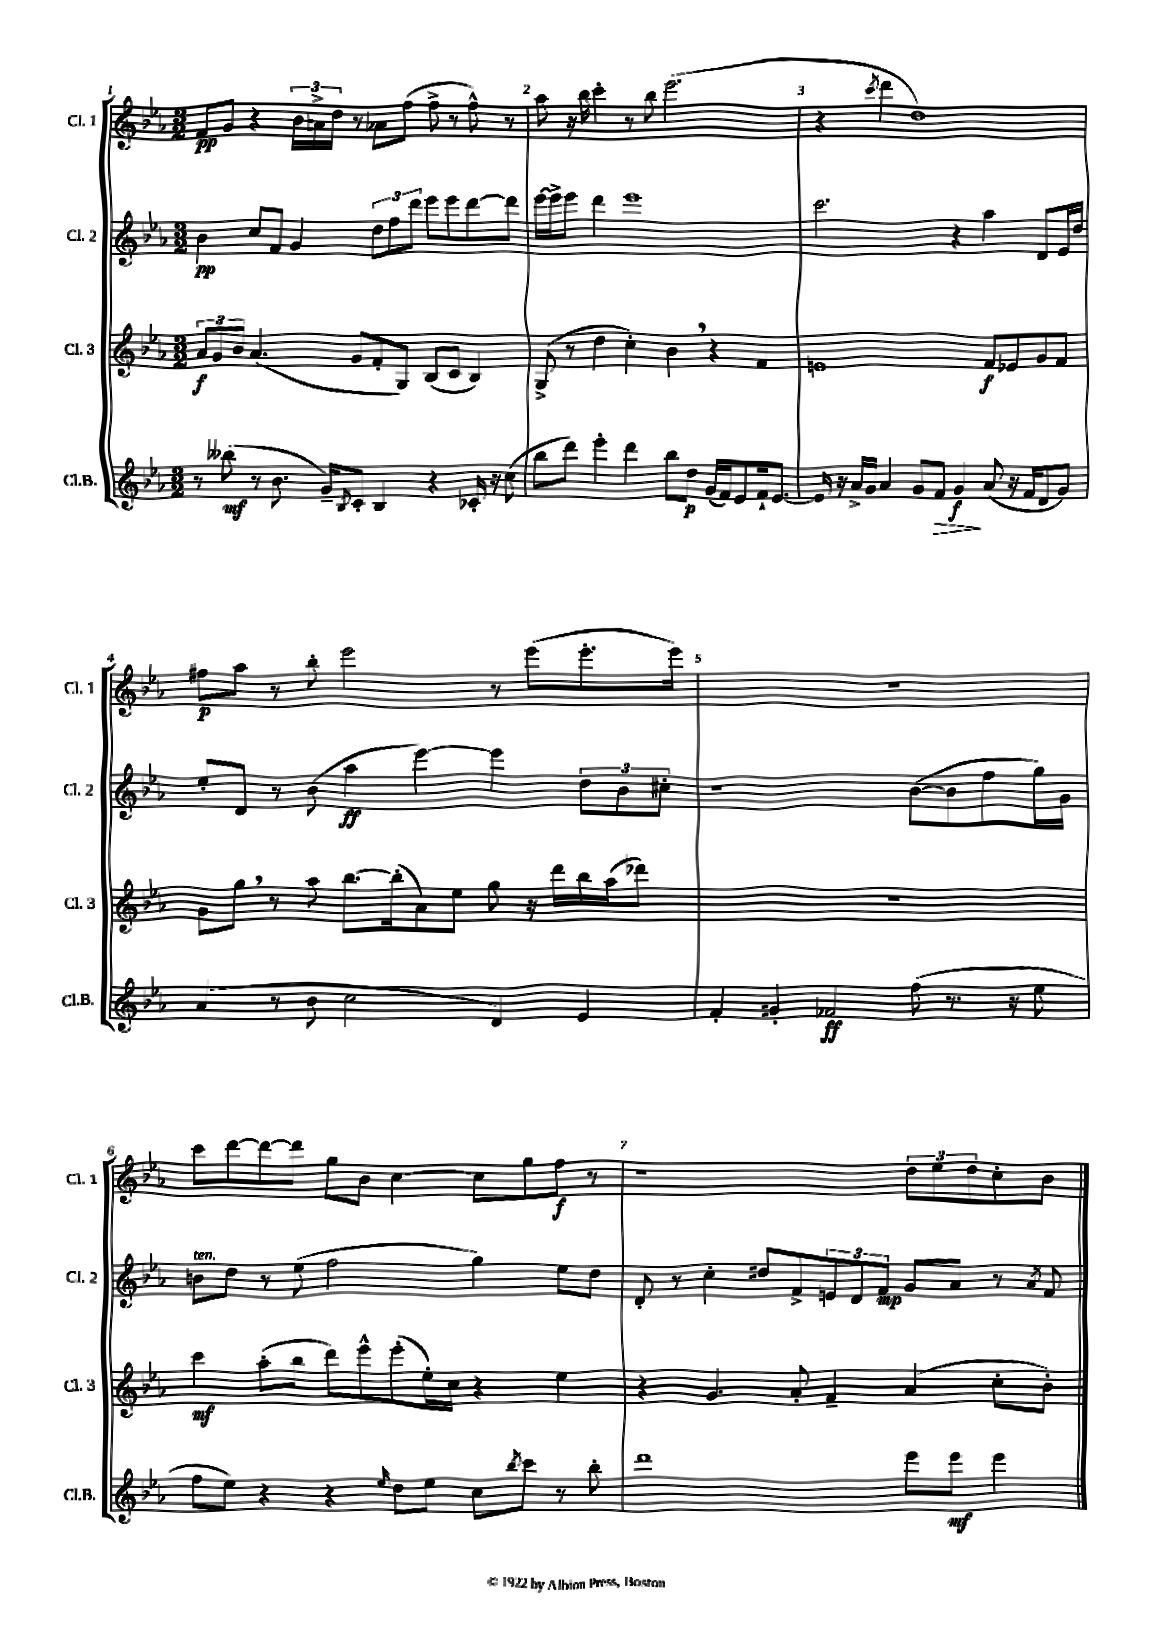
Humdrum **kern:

**kern	**dynam	**kern	**dynam	**kern	**dynam	**kern	**dynam
*part4	*part4	*part3	*part3	*part2	*part2	*part1	*part1
*staff4	*staff4	*staff3	*staff3	*staff2	*staff2	*staff1	*staff1
*I"Cl.B.	*	*I"Cl. 3	*	*I"Cl. 2	*	*I"Cl. 1	*
*I'Cl.B.	*	*I'Cl. 3	*	*I'Cl. 2	*	*I'Cl. 1	*
*clefG2	*	*clefG2	*	*clefG2	*	*clefG2	*
*k[b-e-a-]	*	*k[b-e-a-]	*	*k[b-e-a-]	*	*k[b-e-a-]	*
*M3/2	*	*M3/2	*	*M3/2	*	*M3/2	*
=1	=1	=1	=1	=1	=1	=1	=1
8r	.	12a-/L	f	4b-\	pp	8f/L	pp
.	.	12g/	.	.	.	.	.
(8bb--X\	mf	.	.	.	.	8g/J	.
.	.	12b-/J	.	.	.	.	.
8r	.	(4.a-/	.	8cc/L	.	4r	.
8.b-\	.	.	.	8f/J	.	.	.
.	.	.	.	4g/	.	24b-\LL	.
.	.	.	.	.	.	24an^\	.
16g~/KL)	.	.	.	.	.	.	.
.	.	.	.	.	.	24dd\JJ	.
8qB-/	.	.	.	.	.	.	.
8c'/J	.	8g/L	.	.	.	8r	.
4B-/	.	8f'/	.	12dd\L	.	8a-X\L	.
.	.	.	.	12ff\	.	.	.
.	.	8G/J)	.	.	.	(8ff\J	.
.	.	.	.	12ddd\J	.	.	.
4r	.	(8B-/L	.	8eee-\L	.	8ff^\	.
.	.	8c/J	.	8eee-\	.	8r	.
16c-X'/	.	4B-/)	.	[8ddd\	.	8ff^^\)	.
16r	.	.	.	.	.	.	.
(8cc\	.	.	.	8ddd\J]	.	8r	.
=2	=2	=2	=2	=2	=2	=2	=2
8bb-\L	.	(8G^/	.	[16eee-\LL	.	8aa-\	.
.	.	.	.	16eee-^\J]	.	.	.
8ddd\J)	.	8r	.	8eee-\J	.	16r	.
.	.	.	.	.	.	16bb-\	.
4eee-'\	.	4dd\	.	4ddd\	.	4ccc'\	.
4ddd\	.	4cc'\)	.	1eee-	.	8r	.
.	.	.	.	.	.	8bb-\	.
8bb-\L	.	4b-,\	.	.	.	(2.eee-\	.
8dd\J	p	.	.	.	.	.	.
(16g/LL	.	4r	.	.	.	.	.
16f/J)	.	.	.	.	.	.	.
8e-/	.	.	.	.	.	.	.
16f`/k	.	4f/	.	.	.	.	.
[8.e-/J	.	.	.	.	.	.	.
=3	=3	=3	=3	=3	=3	=3	=3
16e-/]	.	1en	.	2.ccc\	.	4r	.
16r	.	.	.	.	.	.	.
16a-^/LL	.	.	.	.	.	.	.
16g/JJ	.	.	.	.	.	.	.
.	.	.	.	.	.	8qccc/	.
4a-/	.	.	.	.	.	4ddd\	.
8g/L	.	.	.	.	.	1dd)	.
!	!LO:HP:b	!	!	!	!	!	!
8f/J	>	.	.	.	.	.	.
4g/	f	.	.	4r	.	.	.
(8a-/	]	8f/L	f	4aa-\	.	.	.
16r	.	8e-X/	.	.	.	.	.
16f/KL	.	.	.	.	.	.	.
8d/	.	8g/	.	8d/L	.	.	.
8g/J)	.	8f/J	.	16e-/L	.	.	.
.	.	.	.	16dd/JJ	.	.	.
!!LO:LB:g=z
=4	=4	=4	=4	=4	=4	=4	=4
(4a-/	.	8g\L	.	8ee-'/L	.	8ff#X\L	p
.	.	8gg,\J	.	8d/J	.	8aa-\J	.
8r	.	8r	.	8r	.	8r	.
8b-\	.	8aa-\	.	(8b-\	.	8bb-'\	.
2cc\	.	[8.bb-\L	.	4aa-\	ff	2eee-\	.
.	.	(16bb-'\k]	.	.	.	.	.
.	.	8a-\)	.	[4eee-\)	.	.	.
.	.	8ee-\J	.	.	.	.	.
4d/)	.	8gg\	.	4eee-\]	.	8r	.
.	.	16r	.	.	.	(8eee-\L	.
.	.	16ddd\LL	.	.	.	.	.
4e-/	.	16bb-\	.	12dd\L	.	8.eee-'\	.
.	.	(16aa-\J	.	.	.	.	.
.	.	.	.	12b-\	.	.	.
.	.	8ddd-X\J)	.	.	.	.	.
.	.	.	.	12cc#X'\J	.	.	.
.	.	.	.	.	.	16eee-\Jk)	.
=5	=5	=5	=5	=5	=5	=5	=5
4f'/	.	1.r	.	1r	.	1.r	.
4g#X'/	.	.	.	.	.	.	.
2f-X/	ff	.	.	.	.	.	.
(8ff\	.	.	.	([8b-\L	.	.	.
8.r	.	.	.	8b-\]	.	.	.
.	.	.	.	8ff\	.	.	.
16r	.	.	.	.	.	.	.
8ee-\	.	.	.	16gg\L)	.	.	.
.	.	.	.	16g\JJ	.	.	.
!!LO:LB:g=z
=6	=6	=6	=6	=6	=6	=6	=6
!	!	!	!	!LO:TX:a:i:t=ten.	!	!	!
8ff\L	.	4ccc\	mf	8bn\L	.	8ccc\L	.
8ee-\J)	.	.	.	8dd\J	.	[8ddd\	.
4r	.	(8aa-'\L	.	8r	.	8ddd\_	.
.	.	8bb-\J	.	(8ee-\	.	8ddd\J]	.
4r	.	8ddd\L)	.	2ff\	.	8gg\L	.
.	.	8eee-^^\	.	.	.	8b-\J	.
16qqee-/	.	.	.	.	.	.	.
8dd\L	.	(8eee-'\	.	.	.	[4cc\	.
8ee-\J	.	16ee-'\L)	.	.	.	.	.
.	.	16cc\JJ	.	.	.	.	.
8cc\L	.	4r	.	4gg\)	.	8cc\L]	.
8qbb-/	.	.	.	.	.	.	.
8ccc\J	.	.	.	.	.	8gg\	.
8r	.	4ee-\	.	8ee-\L	.	8ff\J	f
8bb-'\	.	.	.	8dd\J	.	8r	.
=7	=7	=7	=7	=7	=7	=7	=7
1ddd	.	4r	.	8d'/	.	1r	.
.	.	.	.	8r	.	.	.
.	.	4.g/	.	4cc'\	.	.	.
.	.	.	.	8dd#X/L	.	.	.
.	.	8a-'/	.	8f^/	.	.	.
.	.	4f~/	.	12en/	.	.	.
.	.	.	.	12d/	.	.	.
.	.	.	.	12f/J	mp	.	.
8eee-\L	.	(4a-/	.	8g/L	.	12dd\L	.
.	.	.	.	.	.	12ee-\	.
8eee-\J	mf	.	.	8a-/J	.	.	.
.	.	.	.	.	.	12dd\	.
4eee-\	.	8cc'\L	.	8r	.	8cc'\	.
.	.	.	.	8qa-/	.	.	.
.	.	8b-'\J)	.	8f/	.	8b-\J	.
==	==	==	==	==	==	==	==
*-	*-	*-	*-	*-	*-	*-	*-
